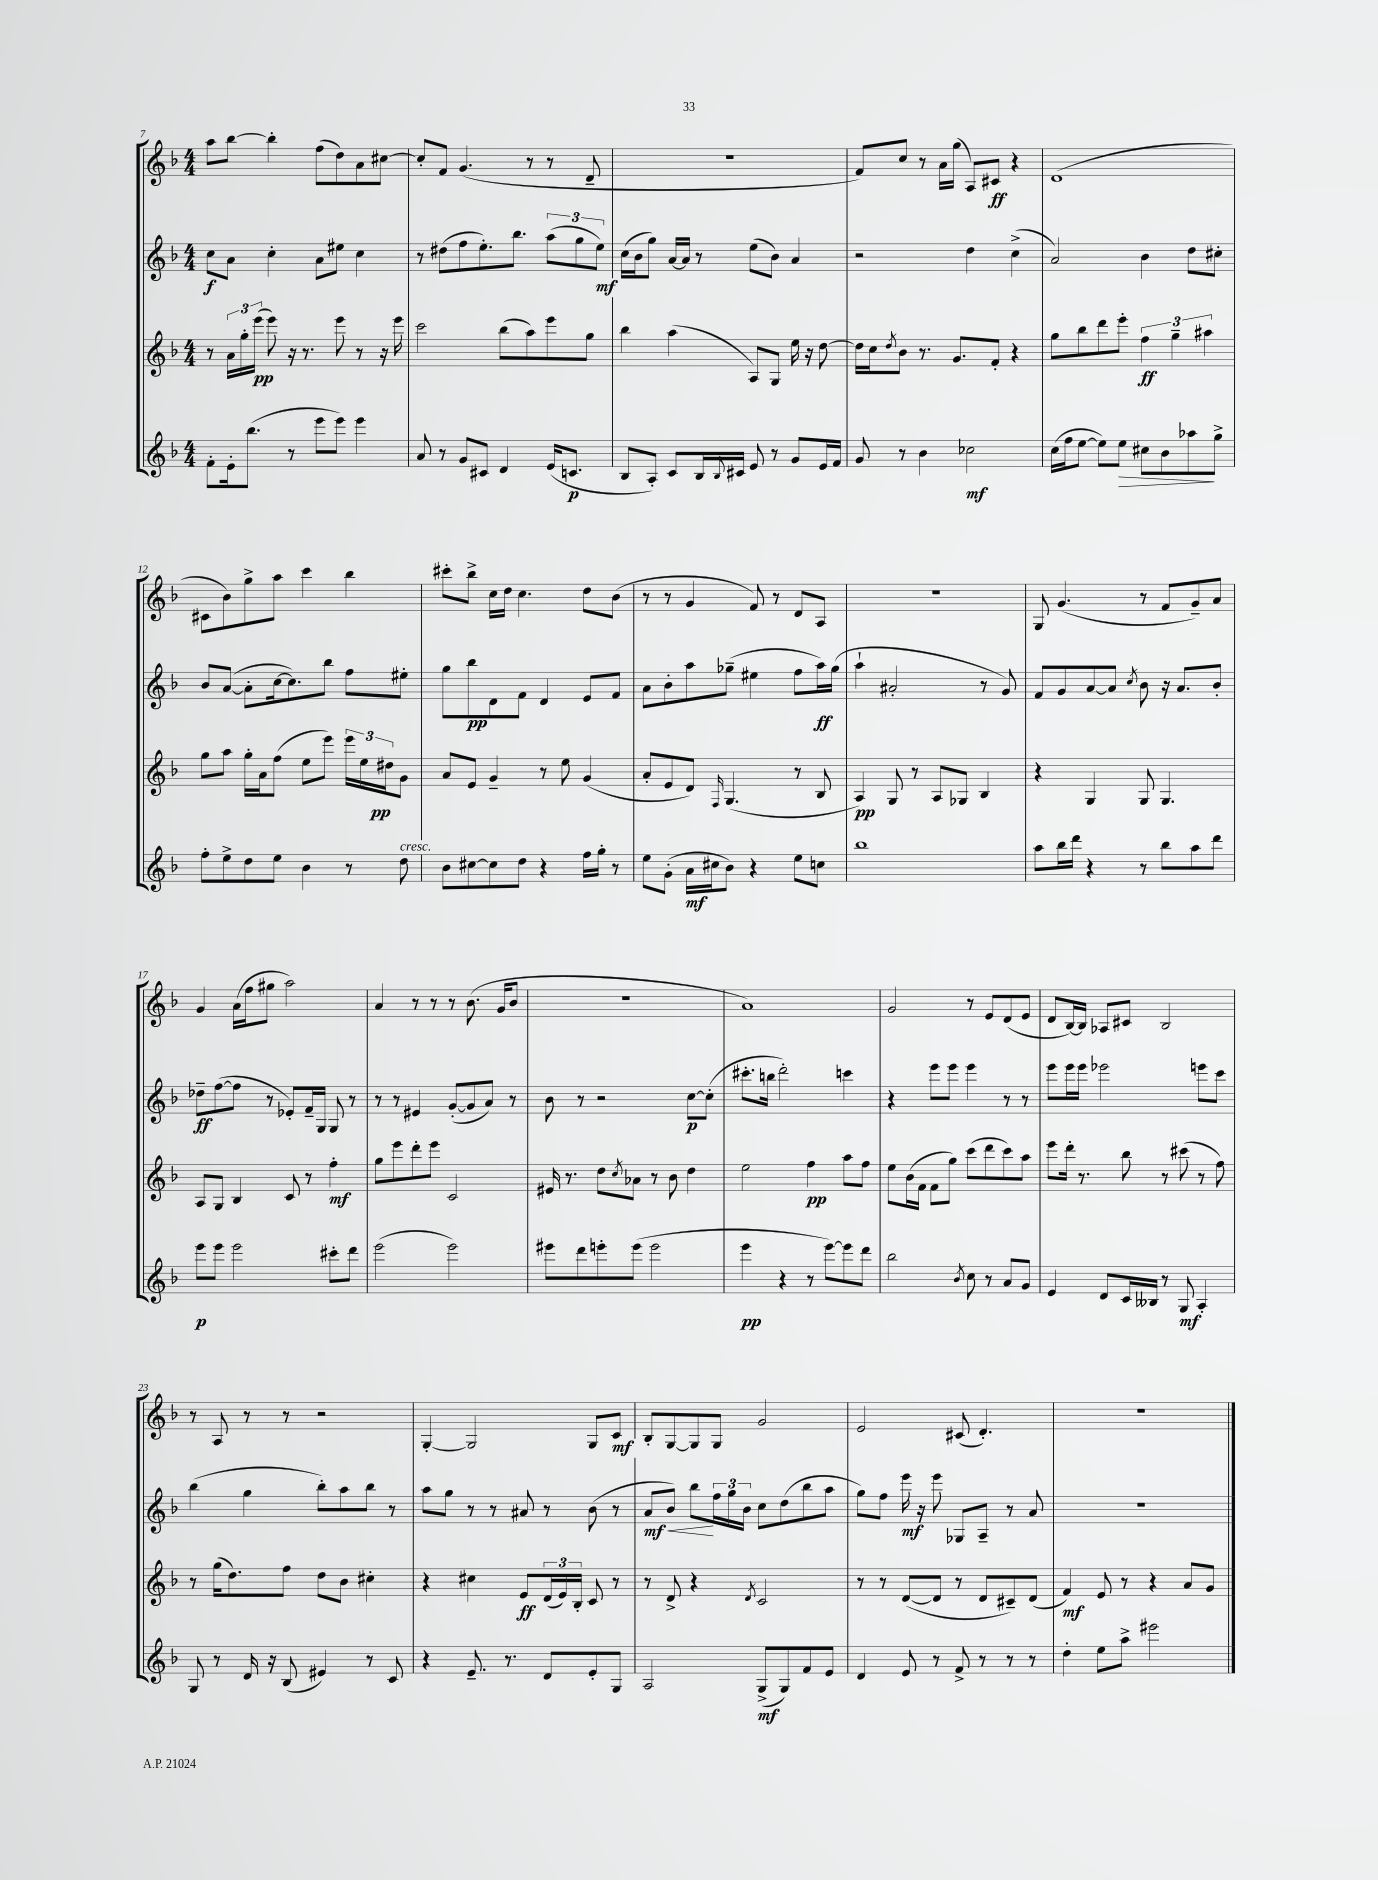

**kern	**dynam	**kern	**dynam	**kern	**dynam	**kern	**dynam
*part4	*part4	*part3	*part3	*part2	*part2	*part1	*part1
*staff4	*staff4	*staff3	*staff3	*staff2	*staff2	*staff1	*staff1
*clefG2	*	*clefG2	*	*clefG2	*	*clefG2	*
*k[b-]	*	*k[b-]	*	*k[b-]	*	*k[b-]	*
*M4/4	*	*M4/4	*	*M4/4	*	*M4/4	*
=7	=7	=7	=7	=7	=7	=7	=7
8f'\L	.	8r	.	8cc\L	f	8aa\L	.
16e'\k	.	24a\LL	.	8a\J	.	[8bb-\J	.
.	.	24gg'\	.	.	.	.	.
(8.bb-\J	.	.	.	.	.	.	.
.	.	(24eee\JJ	pp	.	.	.	.
.	.	8eee\)	.	4cc'\	.	4bb-'\]	.
8r	.	16r	.	.	.	.	.
.	.	8.r	.	.	.	.	.
8eee\L	.	.	.	8a\L	.	(8ff\L	.
8eee\J)	.	8eee\	.	8ee#X\J	.	8dd\)	.
4eee\	.	8r	.	4cc\	.	8a\	.
.	.	16r	.	.	.	[8cc#X\J	.
.	.	16eee\	.	.	.	.	.
=8	=8	=8	=8	=8	=8	=8	=8
8a/	.	2ccc\	.	8r	.	8cc#'/L]	.
8r	.	.	.	(8dd#X\L	.	8f/J	.
8g/L	.	.	.	8ff\	.	(4.g/	.
8c#X/J	.	.	.	8.ee'\)	.	.	.
4d/	.	(8bb-\L	.	.	.	.	.
.	.	.	.	8.bb-\J	.	.	.
.	.	8aa\)	.	.	.	8r	.
(16e/KL	.	8eee\	.	(12aa\L	.	8r	.
8.cn/J	p	.	.	.	.	.	.
.	.	.	.	12gg\	.	.	.
.	.	8gg\J	.	.	.	8d~/	.
.	.	.	.	12ee\J)	mf	.	.
=9	=9	=9	=9	=9	=9	=9	=9
8B-/L	.	4bb-\	.	(16cc\LL	.	1r	.
.	.	.	.	16b-\J	.	.	.
8A'/J)	.	.	.	8gg\J)	.	.	.
8c/L	.	(4aa\	.	[16a/LL	.	.	.
.	.	.	.	16a/JJ]	.	.	.
16B-/L	.	.	.	8r	.	.	.
8qqB-/	.	.	.	.	.	.	.
16c#X/JJ	.	.	.	.	.	.	.
8e/	.	8A/L)	.	(8ee\L	.	.	.
8r	.	8G/J	.	8b-\J)	.	.	.
8g/L	.	16ee\	.	4a/	.	.	.
.	.	16r	.	.	.	.	.
16e/L	.	[8dd\	.	.	.	.	.
16f/JJ	.	.	.	.	.	.	.
=10	=10	=10	=10	=10	=10	=10	=10
8g/	.	16dd\LL]	.	2r	.	8f/L)	.
.	.	16cc\J	.	.	.	.	.
.	.	8qdd/	.	.	.	.	.
8r	.	8b-\J	.	.	.	8cc/J	.
4b-\	.	8.r	.	.	.	8r	.
.	.	.	.	.	.	16a\LL	.
.	.	8.g/L	.	.	.	(16gg\JJ	.
2cc-X\	mf	.	.	4dd\	.	8A/L)	.
.	.	8f'/J	.	.	.	8c#X/J	ff
.	.	4r	.	(4cc^\	.	4r	.
=11	=11	=11	=11	=11	=11	=11	=11
(16cc\LL	.	8gg\L	.	2a/)	.	(1d	.
16ff\J	.	.	.	.	.	.	.
[8ee\J	.	8bb-\	.	.	.	.	.
8ee\L])	.	8ddd\	.	.	.	.	.
!	!LO:HP:b	!	!	!	!	!	!
8ee\J	>	8eee'\J	.	.	.	.	.
8cc#X\L	.	6ff\	ff	4b-\	.	.	.
8b-\	.	.	.	.	.	.	.
.	.	6gg~\	.	.	.	.	.
8aa-X\	.	.	.	8dd\L	.	.	.
.	.	6aa#X\	.	.	.	.	.
8gg^\J	]	.	.	8cc#X'\J	.	.	.
!!LO:LB:g=z
=12	=12	=12	=12	=12	=12	=12	=12
8ff'\L	.	8gg\L	.	8b-/L	.	8c#X\L	.
8ee^\	.	8aa\J	.	([8a/J	.	8b-\)	.
8dd\	.	16gg'\LL	.	8a'\L]	.	8gg^\	.
.	.	16a\J	.	.	.	.	.
8ee\J	.	(8ff\J	.	[16cc\k	.	8aa\J	.
.	.	.	.	8.cc\])	.	.	.
4b-\	.	8ee\L	.	.	.	4ccc\	.
.	.	8eee\J)	.	8bb-\J	.	.	.
8r	.	24eee\LL	.	8ff\L	.	4bb-\	.
.	.	24ee\	.	.	.	.	.
.	.	24dd#X\J	pp	.	.	.	.
!LO:TX:a:i:t=cresc.	!	!	!	!	!	!	!
8dd\	.	8g\J	.	8ee#X'\J	.	.	.
=13	=13	=13	=13	=13	=13	=13	=13
8b-\L	.	8a/L	.	8gg\L	.	8ccc#X'\L	.
[8cc#X\	.	8e/J	.	8bb-\	pp	8bb-^\J	.
8cc#\]	.	4g~/	.	8d\	.	16cc\LL	.
.	.	.	.	.	.	16dd\JJ	.
8dd\J	.	.	.	8f\J	.	4.cc\	.
4r	.	8r	.	4d/	.	.	.
.	.	8ee\	.	.	.	.	.
16ff\LL	.	(4g/	.	8e/L	.	8dd\L	.
16gg'\JJ	.	.	.	.	.	.	.
8r	.	.	.	8f/J	.	(8b-\J	.
=14	=14	=14	=14	=14	=14	=14	=14
8ee\L	.	8a'/L	.	8a\L	.	8r	.
(8g'\J	.	8e/	.	8b-'\	.	8r	.
16a\LL	mf	8d/J)	.	8aa\	.	4g/	.
16cc#X\J	.	.	.	.	.	.	.
.	.	16qqF/	.	.	.	.	.
8b-\J)	.	(4.G/	.	(8gg-X~\J	.	.	.
4r	.	.	.	4ee#X\	.	8f/)	.
.	.	.	.	.	.	8r	.
8ee\L	.	8r	.	8ff\L	.	8d/L	.
8ccn\J	.	8B-/	.	16aa\L)	ff	8A/J	.
.	.	.	.	(16gg-\JJ	.	.	.
=15	=15	=15	=15	=15	=15	=15	=15
1bb-	.	4A/)	pp	4aa`\	.	1r	.
.	.	8G/	.	2a#X'/	.	.	.
.	.	8r	.	.	.	.	.
.	.	8A/L	.	.	.	.	.
.	.	8G-X/J	.	.	.	.	.
.	.	4B-/	.	8r	.	.	.
.	.	.	.	8g/)	.	.	.
=16	=16	=16	=16	=16	=16	=16	=16
8aa\L	.	4r	.	8f/L	.	8G/	.
16bb-\L	.	.	.	8g/	.	(4.g/	.
16ddd\JJ	.	.	.	.	.	.	.
4r	.	4G/	.	[8a/	.	.	.
.	.	.	.	8a/J]	.	.	.
.	.	.	.	8qcc/	.	.	.
8r	.	8G/	.	8b-\	.	8r	.
8bb-\L	.	4.G/	.	16r	.	8f/L	.
.	.	.	.	8.a/L	.	.	.
8aa\	.	.	.	.	.	8g~/)	.
8ddd\J	.	.	.	8b-'/J	.	8a/J	.
!!LO:LB:g=z
=17	=17	=17	=17	=17	=17	=17	=17
8eee\L	p	8A/L	.	8dd-X~\L	ff	4g/	.
8eee\J	.	8G/J	.	([8ff\	.	.	.
2eee\	.	4B-/	.	8ff\J]	.	(16a\LL	.
.	.	.	.	.	.	16ff\J	.
.	.	.	.	8r	.	8gg#X\J	.
.	.	8c/	.	8e-X'/L)	.	2aa\)	.
.	.	8r	.	16f~/L	.	.	.
.	.	.	.	16G/JJ	.	.	.
8ccc#X'\L	.	4ff'\	mf	8G/	.	.	.
8ddd\J	.	.	.	8r	.	.	.
=18	=18	=18	=18	=18	=18	=18	=18
(2eee\	.	8gg\L	.	8r	.	4a/	.
.	.	8eee\	.	8r	.	.	.
.	.	8ddd'\	.	4e#X/	.	8r	.
.	.	8eee\J	.	.	.	8r	.
2eee\)	.	2c/	.	([8g'/L	.	8r	.
.	.	.	.	8g/]	.	(8.b-\	.
.	.	.	.	8a/J)	.	.	.
.	.	.	.	.	.	16g/KL	.
.	.	.	.	8r	.	8b-/J	.
=19	=19	=19	=19	=19	=19	=19	=19
8eee#X\L	.	16e#X/	.	8b-\	.	1r	.
.	.	8.r	.	.	.	.	.
8ddd\	.	.	.	8r	.	.	.
8eeen'\	.	8dd\L	.	2r	.	.	.
.	.	8qcc/	.	.	.	.	.
(8eee\J	.	8a-X\J	.	.	.	.	.
2eee\	.	8r	.	.	.	.	.
.	.	8b-\	.	.	.	.	.
.	.	4dd\	.	[8cc\L	p	.	.
.	.	.	.	(8cc'\J]	.	.	.
=20	=20	=20	=20	=20	=20	=20	=20
4eee\	pp	2ee\	.	8.ccc#X'\L	.	1a)	.
.	.	.	.	16bbn\Jk	.	.	.
4r	.	.	.	2ddd'\)	.	.	.
8r	.	4ff\	pp	.	.	.	.
[8eee\L)	.	.	.	.	.	.	.
8eee\]	.	8aa\L	.	4cccn\	.	.	.
8ddd\J	.	8ff\J	.	.	.	.	.
=21	=21	=21	=21	=21	=21	=21	=21
2bb-\	.	8ee\L	.	4r	.	2g/	.
.	.	(16b-\L	.	.	.	.	.
.	.	16f\JJ	.	.	.	.	.
.	.	8f\L	.	8eee\L	.	.	.
.	.	8gg\J)	.	8eee\J	.	.	.
8qb-/	.	.	.	.	.	.	.
8cc\	.	(8ccc\L	.	4eee\	.	8r	.
8r	.	8ddd\	.	.	.	8e/L	.
8a/L	.	8ccc\)	.	8r	.	(8d/	.
8g/J	.	8aa\J	.	8r	.	8e/J	.
=22	=22	=22	=22	=22	=22	=22	=22
4e/	.	8eee\L	.	8eee\L	.	8d/L	.
.	.	16ddd'\Jk	.	16eee\L	.	[16B-/L)	.
.	.	8.r	.	16eee\JJ	.	16B-/JJ]	.
8d/L	.	.	.	2eee-X\	.	8A-X/L	.
16c/L	.	8bb-\	.	.	.	8c#X/J	.
16B--X/JJ	.	.	.	.	.	.	.
8r	.	8r	.	.	.	2B-/	.
8G/	mf	(8ccc#X\	.	.	.	.	.
4A'/	.	8r	.	8eeen\L	.	.	.
.	.	8ff\)	.	8ccc\J	.	.	.
!!LO:LB:g=z
=23	=23	=23	=23	=23	=23	=23	=23
8G/	.	8r	.	(4bb-\	.	8r	.
8r	.	(16gg\KL	.	.	.	8A/	.
.	.	8.dd\)	.	.	.	.	.
16d/	.	.	.	4gg\	.	8r	.
16r	.	.	.	.	.	.	.
(8B-/	.	8ff\J	.	.	.	8r	.
4e#X/)	.	8dd\L	.	8bb-'\L)	.	2r	.
.	.	8b-\J	.	8aa\	.	.	.
8r	.	4cc#X'\	.	8bb-\J	.	.	.
8c/	.	.	.	8r	.	.	.
=24	=24	=24	=24	=24	=24	=24	=24
4r	.	4r	.	8aa\L	.	[4G'/	.
.	.	.	.	8gg\J	.	.	.
8.e~/	.	4cc#X\	.	8r	.	2G/]	.
.	.	.	.	8r	.	.	.
8.r	.	.	.	.	.	.	.
.	.	8e/L	ff	8a#X/	.	.	.
8d/L	.	(24d/L	.	8r	.	.	.
.	.	24e/)	.	.	.	.	.
.	.	24B-'/JJ	.	.	.	.	.
8e'/	.	8c/	.	(8b-\	.	8G/L	.
8G/J	.	8r	.	8r	.	8c/J	mf
=25	=25	=25	=25	=25	=25	=25	=25
!	!	!	!	!	!LO:HP:b	!	!
2A/	.	8r	.	8a/L	< mf	8B-'/L	.
.	.	8d^/	.	8b-/J)	.	[8G/	.
.	.	4r	.	8bb-\L	.	8G/]	.
.	.	.	.	24ff\L	[	8G/J	.
.	.	.	.	24gg\	.	.	.
.	.	.	.	24b-\JJ	.	.	.
.	.	8qd/	.	.	.	.	.
(8G^/L	mf	2c/	.	8cc\L	.	2g/	.
8G/)	.	.	.	(8dd\	.	.	.
8f/	.	.	.	8bb-\	.	.	.
8e/J	.	.	.	8aa\J	.	.	.
=26	=26	=26	=26	=26	=26	=26	=26
4d/	.	8r	.	8gg\L)	.	2e/	.
.	.	8r	.	8ff\J	.	.	.
8e/	.	([8d/L	.	16eee\	mf	.	.
.	.	.	.	16r	.	.	.
8r	.	8d/J]	.	8eee\	.	.	.
8f^/	.	8r	.	8G-X/L	.	(8c#X/	.
8r	.	8d/L	.	8A~/J	.	4.d'/)	.
8r	.	8c#X~/)	.	8r	.	.	.
8r	.	(8d/J	.	8a/	.	.	.
=27	=27	=27	=27	=27	=27	=27	=27
4dd'\	.	4f/)	mf	1r	.	1r	.
8ee\L	.	8e/	.	.	.	.	.
8aa^\J	.	8r	.	.	.	.	.
2eee#X\	.	4r	.	.	.	.	.
.	.	8a/L	.	.	.	.	.
.	.	8g/J	.	.	.	.	.
==	==	==	==	==	==	==	==
*-	*-	*-	*-	*-	*-	*-	*-
